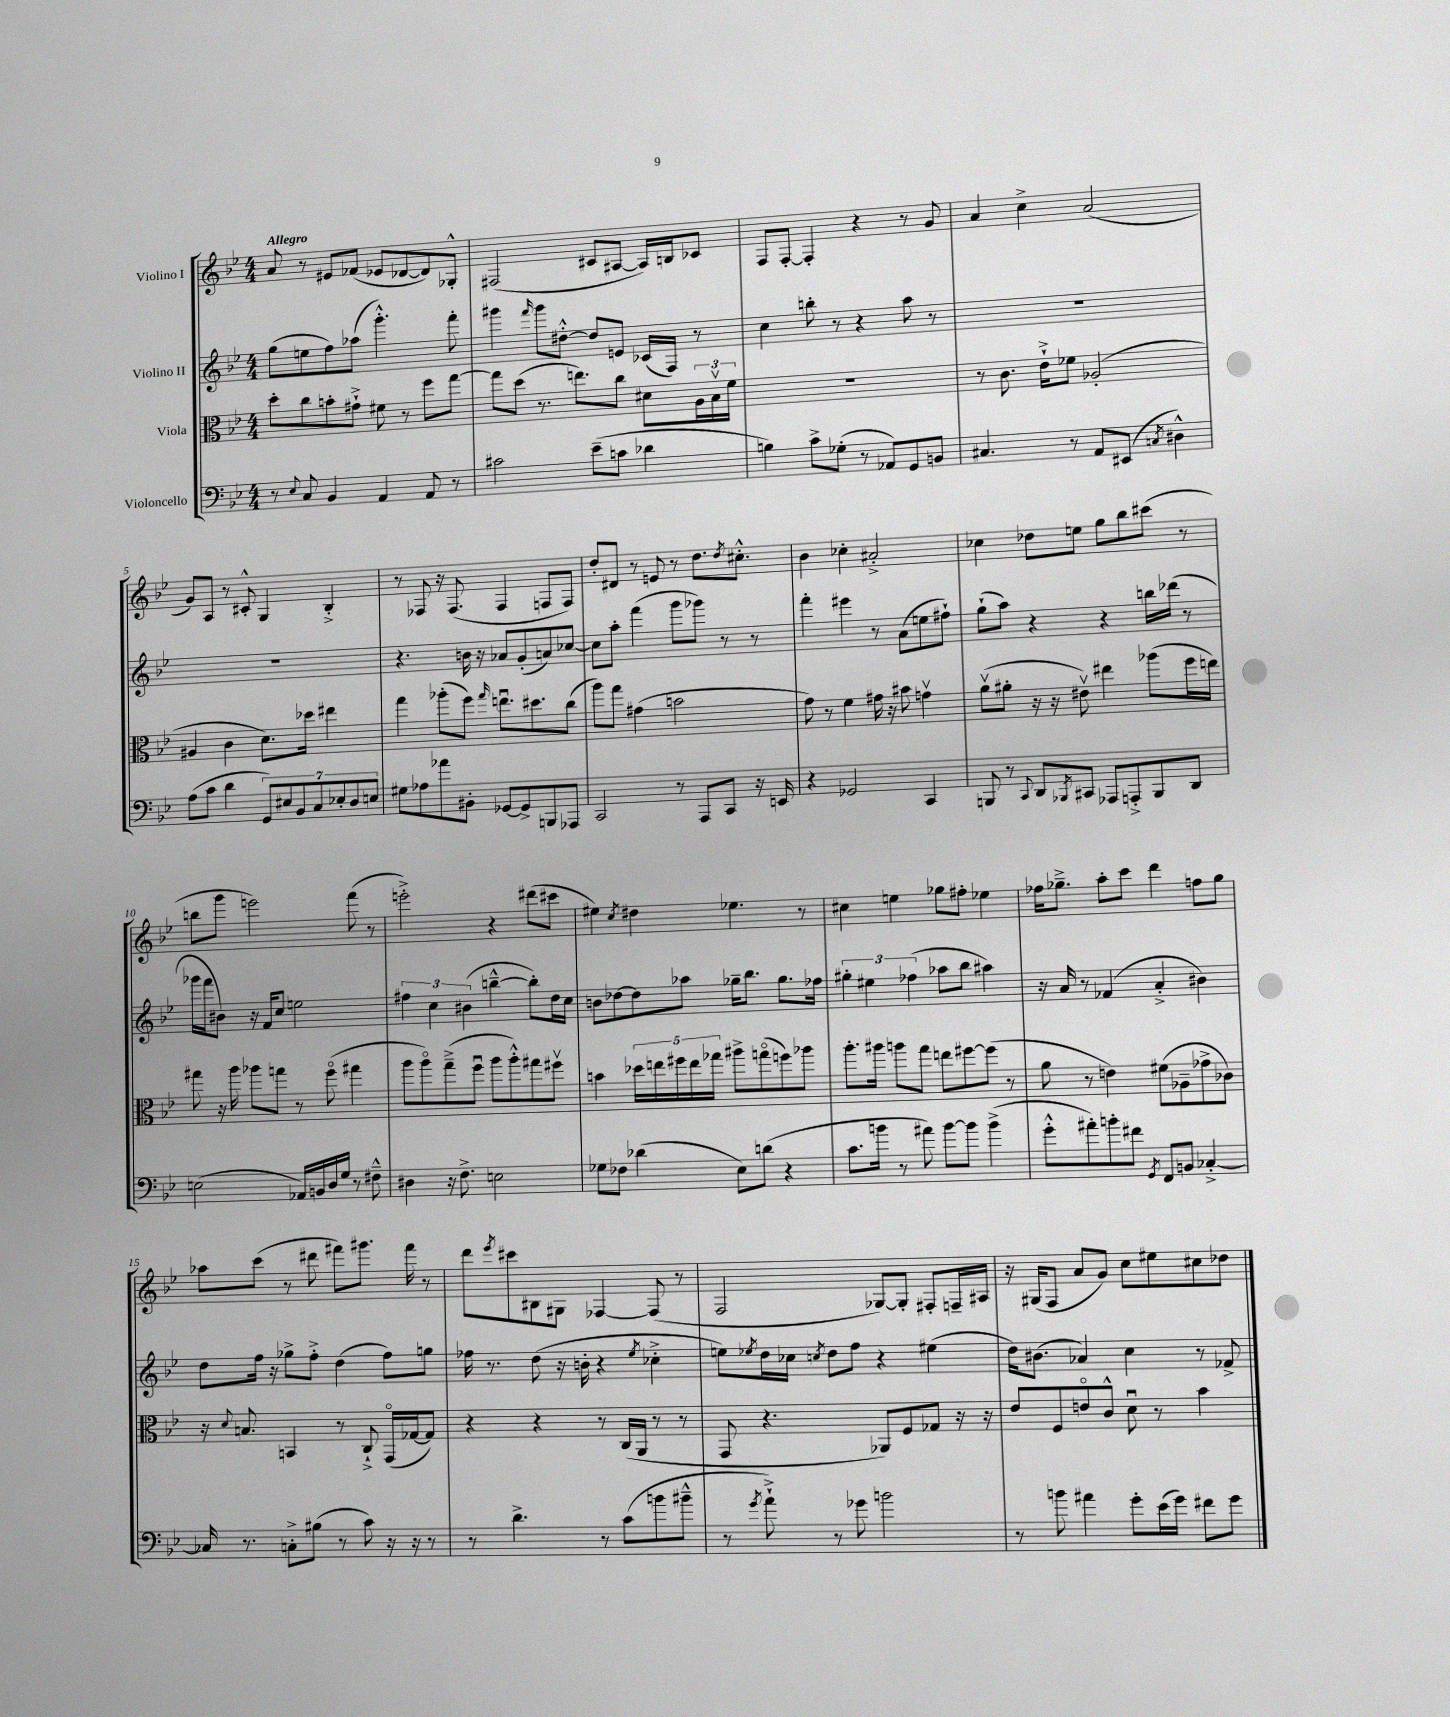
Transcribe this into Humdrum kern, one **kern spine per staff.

**kern	**kern	**kern	**kern
*staff4	*staff3	*staff2	*staff1
*clefF4	*clefC3	*clefG2	*clefG2
*k[b-e-]	*k[b-e-]	*k[b-e-]	*k[b-e-]
*M4/4	*M4/4	*M4/4	*M4/4
8r	8dd'	(8gg	8a
8qqE-	.	.	.
8C	8cc	8ee	8r
4BB-	8b'	8ff)	8e#
.	8g#`^	(8aa-	(8f-
4AA	8f#	4.ggg'^^)	8e-
.	8r	.	[8d-
8AA	8ff	.	8d-])
8r	[8gg	8fff'	8G-'^^
=	=	=	=
2c#	8gg]	4ggg#	(2F#
.	(8dd	.	.
.	.	16qqfff	.
.	8.r	8ggg#	.
.	.	[8dd#'^^	.
.	8.ee)	.	.
(8e-~	.	8dd#]	8c#
8c	8cc	8e	[8A#
4d-	8d#	(16c-	16A#])
.	.	16F)	16B
.	24A	8r	8c-
.	24B-v	.	.
.	24f	.	.
=	=	=	=
4B)	1r	4cc	8F
.	.	.	[8F'
8c^	.	8bb'	4F']
(8G-'	.	8r	.
8r	.	4r	4r
8AA-)	.	.	.
8GG	.	8aa	8r
8BB	.	8r	8g
=	=	=	=
4.C#	8r	1r	4a
.	8.c	.	.
.	.	.	4cc^
.	16e-`^	.	.
8r	8f-	.	.
8AA	(2A-'	.	(2a
(8EE#	.	.	.
8qC	.	.	.
4D#^^)	.	.	.
=	=	=	=
(8A	4A#	1r	8g)
8c	.	.	8A
4d	4c	.	8r
.	.	.	8c#'^^
14GG)	8.d)	.	4G
14E#	.	.	.
14BB-	.	.	.
.	16dd-	.	.
14C	.	.	.
.	4ee#	.	4B-'^
14E-'	.	.	.
14D	.	.	.
14E	.	.	.
=	=	=	=
8G#	4gg	4.r	8r
8A-	.	.	8F-
8a-	(8aa-'	.	16r
.	.	.	(8.F-
8BB#'	8ff)	16b	.
.	.	16r	.
.	16qqgg	.	.
[8GG-	8.eeu	8a-	4F-
8GG-^]	.	(8g'	.
.	8.dd#	.	.
8BBB	.	8a)	8F
8AAA-	(8cc	[8cc-	8F)
=	=	=	=
2CC	8aa)	8cc-]	8dd'
.	8gg	8aa'	8d#
.	(4g#	(4fff	8r
.	.	.	8e
8r	2b	8ggg	8r
8AAA	.	8ggg-)	8.dd
8CC	.	8r	.
.	.	.	8qdd
.	.	.	8.cc#'^^
16r	.	8r	.
16EE	.	.	.
=	=	=	=
4r	8g)	4fff'	4b-
.	8r	.	.
2GG-	4f	4eee#	4cc-'
.	16g#	8r	2a#'^
.	16r	.	.
.	8b#	(8a	.
4CC	4gv	8ee	.
.	.	8ff#`)	.
=	=	=	=
8BBB	(8av	(8gg`	4cc-
8r	8a#'	8aa)	.
8qqCC	.	.	.
8DD	16r	4r	8dd-
.	16r	.	.
8qBBB-	.	.	.
8CC#	8e#v)	.	8ee
8AAA-	4ee#	4r	8gg
8AAA'^	.	.	8bb-
8BBB-	(8aa-	16bb	(8ccc#
.	.	(16ddd-	.
8DD	16ff	8r	8r
.	16ee)	.	.
=	=	=	=
(2E	8gg#	16ggg-	8bb
.	.	16fff	.
.	16r	8b#)	8ggg
.	16aa	.	.
.	8aa-	16r	2eee)
.	.	16f	.
.	8gg	8cc	.
16AA-)	8r	2ee	.
16BB	.	.	.
16D	(8ffo	.	.
16G	.	.	.
8r	4gg#	.	(8fff
8F#~^^	.	.	8r
=	=	=	=
4D#	8aa	6ff#	2eee'^)
.	8aao)	.	.
.	.	6cc	.
16r	(8gg~^	.	.
8.F^	.	.	.
.	.	(6b#	.
.	8ffu	.	.
2E	8aa	[4bb~^^	4r
.	8aa'^^)	.	.
.	8gg#	8bb'])	(8ddd#
.	8ff#v	16dd	8ccc#
.	.	16cc	.
=	=	=	=
8G-	4b	8b	4ee#)
8F-	.	[8dd-	.
.	.	.	8qcc
(4d-	20dd-	8dd-]	4dd#
.	20ee	.	.
.	20ff#	.	.
.	.	8aa-	.
.	20ee	.	.
.	20gg-	.	.
8E-)	8aa#^	16gg-~	4.ee-
.	.	8.bb-	.
(8d	(8ggo	.	.
4r	8ff)	8.gg-	.
.	8aa-	.	8r
.	.	16ff-	.
=	=	=	=
8.c	8.aa'	6gg#'	4cc#
.	.	6ee#	.
16b	16aa#	.	.
8r	8aa	.	4ee
.	.	(6ff-	.
8a#)	8gg	.	.
[8b	8ee	8aa-	8gg-
8b]	[8ff#	8bb-	8ff#'
(4b^	(8ff#]	4aa#)	4ee-
.	8r	.	.
=	=	=	=
8g'^^	8a	16r	16ff-
.	.	16a	8.gg-~^
8a#')	8r	8r	.
8b'	4e)	(4f-	8aa'
8f#	.	.	8ccc
8qGG	.	.	.
8FF	(8f#	4a'^	4ddd
8BB	8A-~	.	.
[4C-'^	8g-^	4b#)	8ff
.	8c-)	.	8gg-
=	=	=	=
16C-]	16r	8dd	8aa-
.	8qqd	.	.
8.r	8.B	.	.
.	.	16ff	(8ccc
.	.	16r	.
8C'^	4BB	8gg-^	8r
(8B#	.	8ff'^	8ddd#
8r	8r	(4dd	8fff#)
8c)	8C`^	.	8.ggg#
16r	(16GGo	8ff)	.
16r	[16G-	.	16fff#
8r	8G-])	8gg	8r
=	=	=	=
8r	4r	16ff-	8ddd
.	.	8.r	.
.	.	.	8qeee-
4.d^	.	.	8ccc#
.	4r	(8dd	8B#
.	.	16r	8G#
.	.	16b'	.
8r	8r	4r	[4F-
(8c	(16C	.	.
.	16AA	.	.
.	.	8qee-	.
8b	8r	4cc-'^	(8F-]
8b#~^^	8r	.	8r
=	=	=	=
8r	8GG	8ee)	2F
8qg	.	8qee-	.
8a`^)	4.r	16dd	.
.	.	16cc-	.
.	.	8qcc	.
8r	.	8dd	.
8g-	.	8ff	.
2b	8AA-)	4r	[8G-)
.	8F	.	8G-']
.	8G-	(4ee#	8F#'
.	16r	.	16F~
.	16r	.	16A#
=	=	=	=
8r	8e-	16dd)	16r
.	.	(8.b#	(16G#
8b	8F	.	8F
4a#	8eo	4a-)	8a
.	8c^^	.	8g)
8g'	8du	4cc	8cc
(16e-	8r	.	8ee#
16g)	.	.	.
8f#	4b-	8r	8cc#
8g	.	8f-^	8dd-
==	==	==	==
*-	*-	*-	*-
